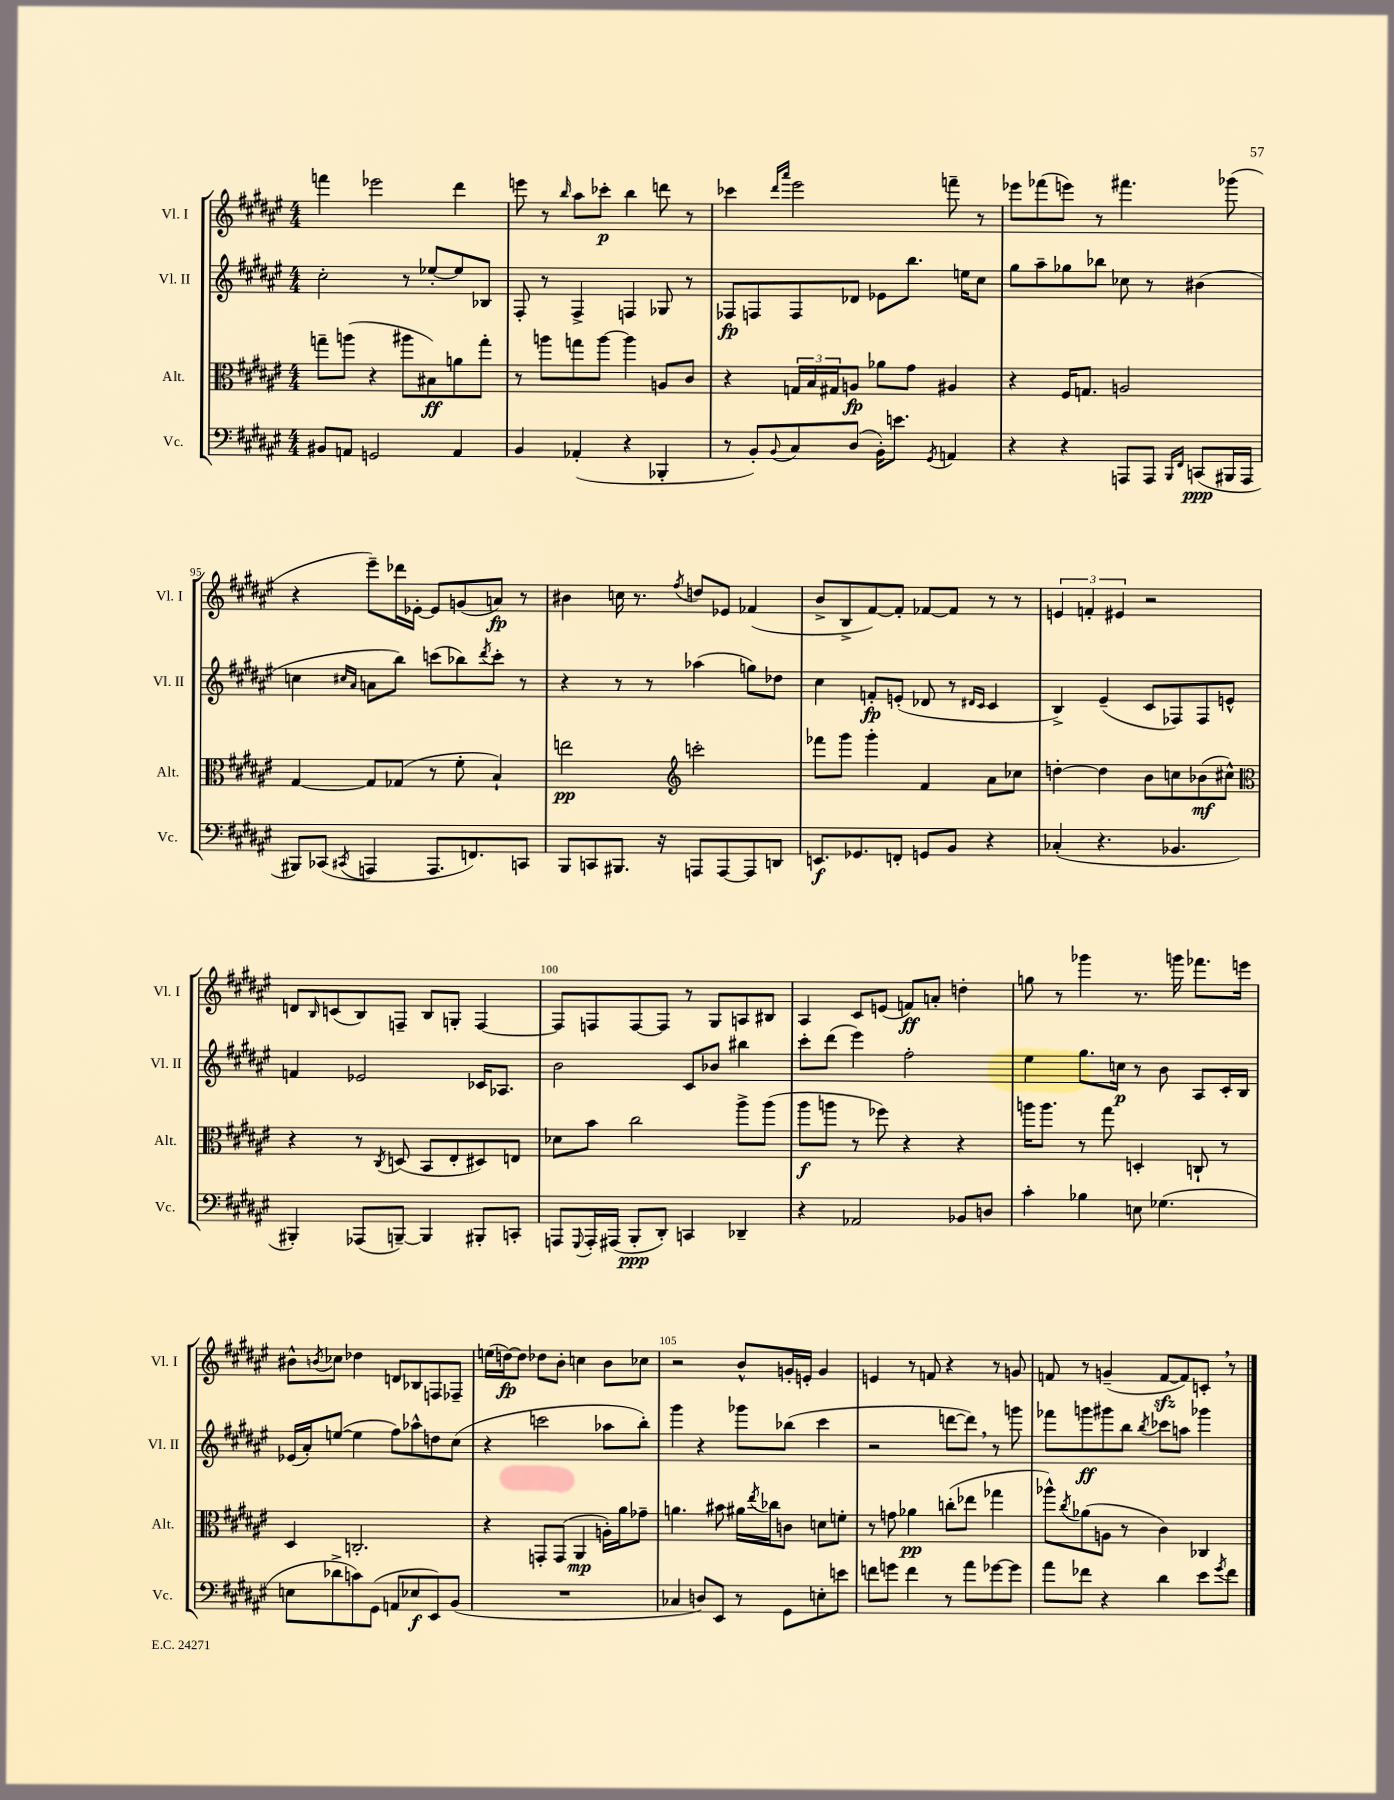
<<
\new StaffGroup <<
\new Staff = "s0" \with { instrumentName = "Vl. I" shortInstrumentName = "Vl. I" } {
    \clef treble \key fis \major \numericTimeSignature \time 4/4
    f'''4 ees'''2 dis'''4 |
    e'''8 r8 \grace { b''16 } ais''8 ces'''8-.\p b''4 d'''8 r8 |
    ces'''4 \grace { dis'''16 ais'''16 } eis'''2 f'''8-- r8 |
    ees'''8 fes'''8( e'''8) r8 fis'''4. ges'''8( |
    r4 eis'''8--) des'''16 ees'16~-. ees'8 g'8( a'8\fp) r8 |
    bis'4 c''16 r8. \acciaccatura { fis''8 } d''8 ees'8 fes'4( |
    b'8-> b8-> fis'8~) fis'8-. fes'8~ fes'8 r8 r8 |
    \tuplet 3/2 { e'4 f'4-. eis'4 } r2 |
    d'8 \grace { b16 } c'8( b8) f8-- b8 g8-. f4~ |
    f8 f8 f8~ f8 r8 gis8 a8 bis8 |
    ais4 cis'8 e'8( f'8\ff) a'8-. d''4-. |
    g''8 r8 ges'''4 r8. g'''16 fes'''8. e'''16 |
    bis'8-^ \acciaccatura { b'8 } ces''8 des''4 d'8 bes8 f8 fes8-- |
    e''16( d''16~\fp) d''8 des''8 b'8-. c''4 b'8 ces''8 |
    r2 b'8-^ g'16-. e'16-. g'4 |
    e'4 r8 f'8 r4 r8 g'8 |
    f'8 r8 g'4--( f'8~\sfz f'8) c'8-. \breathe r8 \bar "|." |
}
\new Staff = "s1" \with { instrumentName = "Vl. II" shortInstrumentName = "Vl. II" } {
    \clef treble \key fis \major \numericTimeSignature \time 4/4
    cis''2-. r8 ees''8~-. ees''8 bes8 |
    fis8-. r8 fis4-> f4 ges8 r8 |
    fes8\fp f8 f8 des'8 ees'8 b''8. e''16 cis''8 |
    gis''8 ais''8-- ges''8 bes''8 ces''8 r8 bis'4( |
    c''4 \grace { cis''16 ais'16 } a'8 b''8) c'''8( bes''8) \acciaccatura { dis'''8 } c'''8-. r8 |
    r4 r8 r8 aes''4( g''8) des''8 |
    cis''4 f'8-.\fp e'8-.( des'8 r8 \grace { dis'16 cis'16 } cis'4 |
    b4->) eis'4--( cis'8 fes8) fes8 e'8-^ |
    f'4 ees'2 ces'16 aes8. |
    b'2 cis'8 bes'8 bis''4 |
    cis'''8-. dis'''8( eis'''4) fis''2-. |
    eis''4 gis''8. c''16\p r8 b'8 ais8 cis'16-. b16 |
    ees'16( ais'16-.) e''8~( e''4 fis''8) aes''8-^ d''8 cis''8( |
    r4 c'''2 aes''8 b''8-.) |
    gis'''4 r4 ges'''8 bes''8( cis'''4 |
    r2 d'''8~ d'''8) \breathe r8 g'''8 |
    fes'''8 g'''8\ff gis'''8 b''8 \acciaccatura { b''8 } ces'''8 a''8 ges'''4 \bar "|." |
}
\new Staff = "s2" \with { instrumentName = "Alt." shortInstrumentName = "Alt." } {
    \clef alto \key fis \major \numericTimeSignature \time 4/4
    g''8-- a''8( r4 ais''8 bis8\ff) a'8 g''8-. |
    r8 a''8 g''8 a''8~ a''4 a8 cis'8 |
    r4 \tuplet 3/2 { g16 b16 gis16 } a8\fp aes'8 gis'8 ais4 |
    r4 fis16 g8. a2 |
    gis4~ gis8 ges8( r8 fis'8-. b4-!) |
    e''2\pp \clef treble c'''2-. |
    fes'''8 gis'''8 gis'''4-. fis'4 ais'8 ces''8 |
    d''4~-. d''4 b'8 c''8 bes'8\mf( cis''8-^) |
    \clef alto r4 r8 \acciaccatura { cis8 } d8( b,8 eis8-. dis8) e8 |
    des'8 b'8 cis''2 ais''8-> ais''8( |
    ais''8\f a''8 r8 fes''8) r4 r4 |
    a''16 a''8. r8 gis''8 d4-. c8-! r8 |
    dis4 c2.-. |
    r4 g,8-. g,8( ais,4\mp a16-.) ais'16 ges'8-- |
    a'4. bis'8 ais'16 \acciaccatura { eis''8 } ces''16 c'8 d'8 f'8-. |
    r8 g'8 aes'4\pp c''8-.( ees''8 ges''4 |
    aes''8-^) \acciaccatura { cis''8 } aes'8( a8 r8 cis'4) ces4 \bar "|." |
}
\new Staff = "s3" \with { instrumentName = "Vc." shortInstrumentName = "Vc." } {
    \clef bass \key fis \major \numericTimeSignature \time 4/4
    bis,8 a,8 g,2 a,4 |
    b,4 aes,4-.( r4 bes,,4-. |
    r8 b,8-.) \appoggiatura { b,8 } cis8 dis8( b,16-.) e'8. \acciaccatura { gis,8 } a,4 |
    r4 r4 a,,8 a,,8 \grace { b,,16 fis,16 } c,8\ppp( bis,,16 a,,16 |
    bis,,8) ces,8( \acciaccatura { cis,8 } a,,4 a,,8. f,8.) c,8 |
    b,,8 c,8 bis,,8. r16 a,,8 a,,8~ a,,8 d,8 |
    e,8.\f ges,8. f,8-. g,8 b,8 r4 |
    ces4-.( r4. bes,4. |
    bis,,4-.) aes,,8( b,,8~--) b,,4 bis,,8-. c,8-. |
    a,,8 \appoggiatura { gis,,8 } a,,16-. ais,,16( b,,8-.\ppp dis,8-.) c,4 des,4-- |
    r4 aes,2 bes,8 d8 |
    cis'4-. bes4 e8 ges4.( |
    e8 des'8-> c'8) gis,8( a,8 ees8\f eis,8) b,8( |
    R1 |
    ces4 d8) eis,8 r8 gis,8 e8-. e'8 |
    f'8 g'8 f'4 r8 ais'8 ges'8~ ges'8 |
    ais'8 fes'8 r4 dis'4 eis'8 \acciaccatura { gis'8 } fes'8 \bar "|." |
}
>>
>>
\layout { \context { \Score currentBarNumber = #91 \override BarNumber.break-visibility = ##(#f #t #t) barNumberVisibility = #(every-nth-bar-number-visible 5) } }
